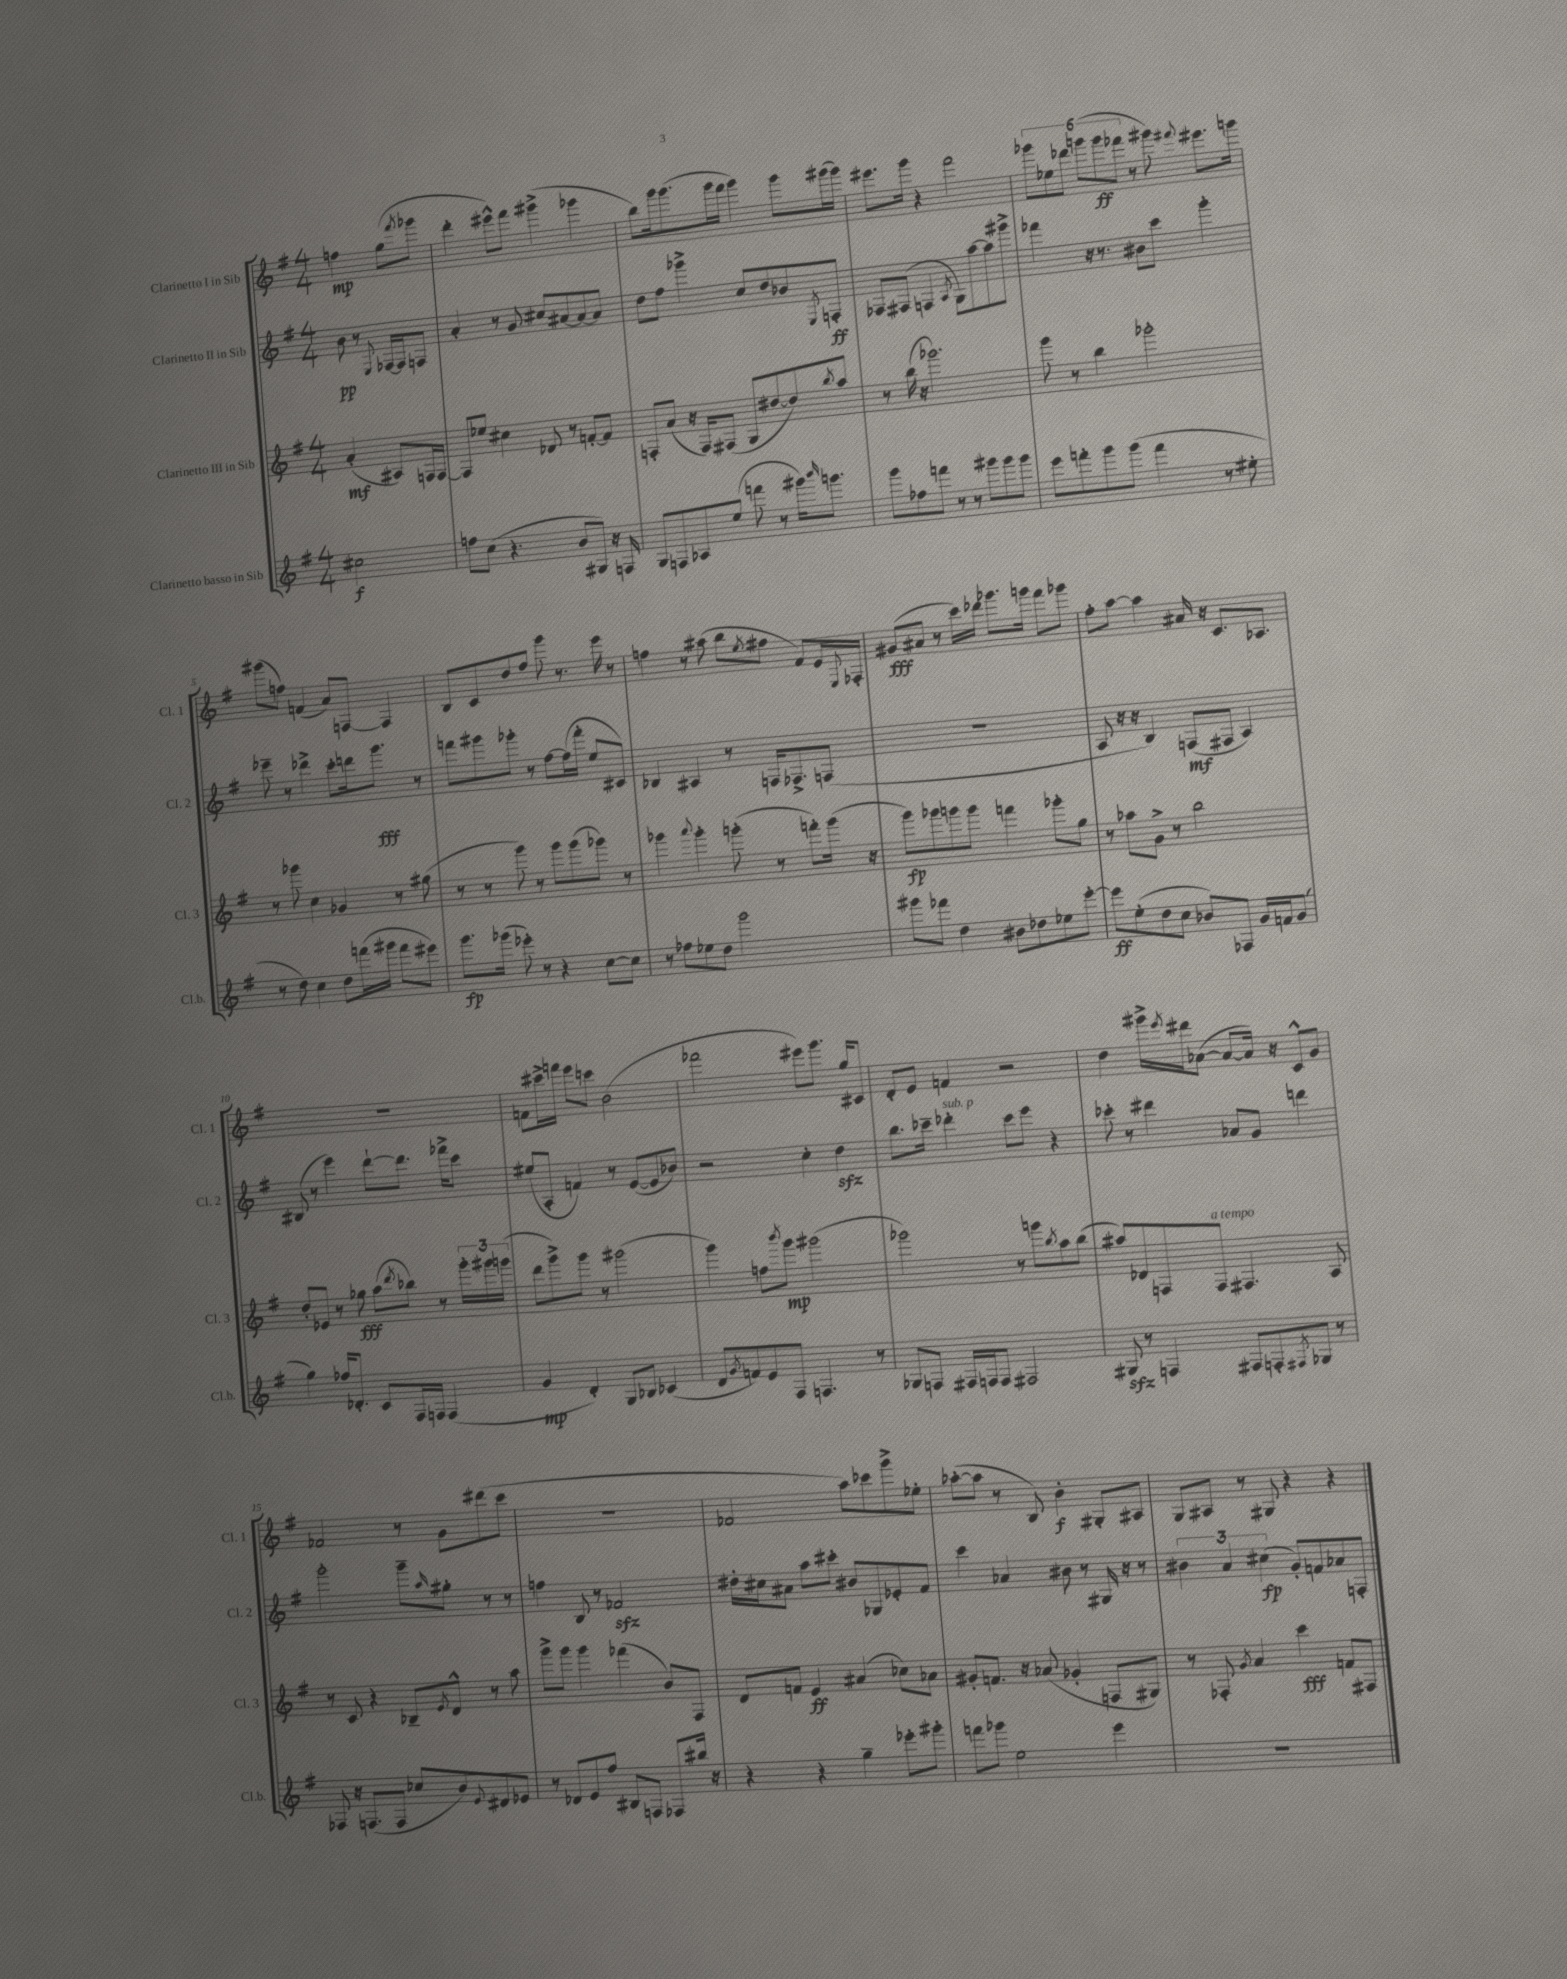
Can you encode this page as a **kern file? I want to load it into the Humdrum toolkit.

**kern	**kern	**kern	**kern
*staff4	*staff3	*staff2	*staff1
*clefG2	*clefG2	*clefG2	*clefG2
*k[f#]	*k[f#]	*k[f#]	*k[f#]
*M4/4	*M4/4	*M4/4	*M4/4
2cc#	(4a'	8b	4ff
.	.	8r	.
.	.	8qqE	.
.	8A#)	[16F-	(8gg
.	.	16F-]	.
.	.	.	8qfff#
.	16F	8F	8ggg-
.	[16F	.	.
=	=	=	=
8ff	8F]	4a'	4ddd'
(8cc	8ee-	.	.
4.r	4cc#	8r	8eee#^^)
.	.	8g	8fff#
.	8d-	8cc#	(4ggg#^
8b	8r	[8a#	.
8G#)	[8f'	8a#_	4ggg-
16r	8f]	8a#]	.
16F	.	.	.
=	=	=	=
8G	8F'	8dd	8bb)
8F	(8a	8ff#	16ggg
.	.	.	(8.ggg
8A-	16r	4ggg-^	.
.	16F)	.	.
(8ee	(8F#	.	16ggg
.	.	.	16fff#
8fff	8G	8cc	4ggg)
8r	[8dd#	8dd	.
16ggg#)	8dd#])	8b-	8ggg
16qqbbb	.	.	.
8.ggg	.	.	.
.	8qbb	8qE	.
.	8aa	8F'	(16ggg#
.	.	.	16ggg#)
=	=	=	=
8ggg	8r	8F-	8.eee#
8ff-	(16bb	(8F#	.
.	16r	.	16ggg
8fff	2.ggg-)	4F	4r
8r	.	.	.
.	.	8qA	.
8r	.	8G)	2fff#
8ggg#	.	[8aa	.
8ggg#	.	8aa]	.
8ggg#	.	8ggg#^	.
=	=	=	=
8eee	8ggg	4fff-	12ggg-
.	.	.	12ee-
8fff'	8r	.	.
.	.	.	12ddd-
8ggg	4bb	16r	(12ggg
.	.	8.r	.
.	.	.	12ggg
(8ggg	.	.	.
.	.	.	12fff-
4fff	2ggg-'	8b#	8r
.	.	8ccc	8ggg#)
.	.	.	8qqfff#
8r	.	4ggg'	8.eee#
8ee#'	.	.	.
.	.	.	16ggg
=	=	=	=
8r	8r	8eee-~	(8ggg#
8dd)	8ggg-	8r	8ff)
4cc	4cc	4ddd-^	(4f
8dd	4g-	8ccc'	8a)
(16fff	.	16ddd	[8F
16ggg#	.	8.ggg	.
8fff	8r	.	4F]
8eee#)	(8gg#	8r	.
=	=	=	=
8.ggg	8r	8fff	8B
.	8r	8ggg#	8c
(16ggg-	.	.	.
8eee-')	8ggg)	8ggg-'	8dd
8r	8r	8r	8ff#
4r	8ggg	[8ff#	8ggg
.	(8ggg	(16ff#]	8.r
.	.	16fff'	.
[8cc	8ggg-)	8ee	.
.	.	.	16eee
8cc]	8r	8c#)	8r
=	=	=	=
8r	4ggg-	4B-	4ff
8ff-	.	.	.
.	8qqaaa	.	.
8ee-	4ggg-'	4A#	8r
8dd	.	.	(8aa#
2ggg	(8ggg'	8r	8bb
.	.	.	8qee
.	8r	16F	8ff#
.	.	8.F-^	.
.	8fff')	.	8f#)
.	(16ggg	(8F	16e
.	.	.	8qqE
.	16r	.	16F-'
=	=	=	=
8ggg#	8ggg)	1r	(8g#
8fff-	8ggg-	.	8a#
4dd	8ggg	.	8r
.	8ggg	.	16ccc)
.	.	.	16ddd-
8b#	4fff	.	8.ggg-
8dd-	.	.	.
.	.	.	16ggg
8ee-	8ggg-'	.	8fff#
[8eee'	8gg	.	8ggg-
=	=	=	=
8eee]	8r	8A	8ff#'
(8ee'	8aa-	16r	[8aa
.	.	16r	.
8dd	8g^	4B)	4aa]
8cc	8r	.	.
8b-)	2bb	(8F	16a#
.	.	.	16r
8F-	.	8F#	8.c
16g	.	4A)	.
16f	.	.	8.A-
(8g	.	.	.
=	=	=	=
4gg)	8dd'	(8B#	1r
.	8e-	8r	.
16ff-	8r	4eee)	.
8.d-'	.	.	.
.	8gg-	.	.
8c	(8aa	[8ddd`	.
.	8qddd	.	.
16F#	8bb-)	8.ddd]	.
16F	.	.	.
(4F	8r	.	.
.	.	16fff-^	.
.	24ggg'	8ccc	.
.	24ggg#	.	.
.	(24ggg	.	.
=	=	=	=
4g	8ddd	(8ee#	8f
.	8ggg^)	8A'	16ccc#^
.	.	.	16fff
4d')	8ggg	4f)	8eee
.	8r	.	8ccc
8G	(2ggg#	8r	(2b
8B-	.	([8e	.
(4c-	.	8e]	.
.	.	8b-)	.
=	=	=	=
8d	4ggg)	2r	2fff-
8qg	.	.	.
8f)	.	.	.
8e	8ff	.	.
.	8qbbb	.	.
8F#	8ggg	.	.
4.F	(2ggg#	4cc'	8eee#)
.	.	.	8.ggg
.	.	4dd	.
.	.	.	16gg
8r	.	.	8c#
=	=	=	=
8G-	2ggg-)	8.bb	8d'
8F	.	.	8e
.	.	16ccc-~	.
16F#	.	4ddd-'	4f
16F	.	.	.
8F	.	.	.
2F#	8r	8ccc-	2r
.	8ggg	8eee	.
.	8qbb	.	.
.	8aa	4r	.
.	(8bb	.	.
=	=	=	=
8G#	8aa#)	8ccc-'	4dd
8r	8d-	8r	.
4F	8F	4ddd#	16ggg#^
.	.	.	8qeee
.	.	.	16ddd#
.	8F	.	([8a-
8F#	4.F#	8a-	8a-_
8F'	.	8g	16a-])
.	.	.	16r
8qF#	.	.	.
8G-	.	4ddd	8c^^
8r	8A	.	8g
=	=	=	=
8F-	8r	2ggg'	2f-
16r	8c	.	.
(8.F	.	.	.
.	4r	.	.
8F	.	.	.
8cc-	8B-~	8ggg~	8r
.	8qe	16qqaa	.
8b)	8d^^	8gg#'	8g
8qqe	.	.	.
8d#	8r	8r	(8ddd#
8e-	8aa	8r	8ccc
=	=	=	=
8r	8ggg^	4ff	1r
8d-	8ggg	.	.
8e	4ggg	8B	.
8ff#	.	8r	.
8B#	(4fff-	2f-	.
8F	.	.	.
8F-	8b)	.	.
16bb#	8F#	.	.
16r	.	.	.
=	=	=	=
4r	8d	16dd#'	2f-
.	.	16cc#	.
.	8f	8a#	.
4r	4e	8aa	.
.	.	8ccc#'	.
4gg~	(4a#	8b#	8aa)
.	.	8G-	8ccc-
8eee-'	8cc-)	8e-'	8ggg^
8ggg#'	8a-	8f#	8ee-'
=	=	=	=
8fff	8g#'	4ccc	([8aa-'
8ggg-	8.f	.	8aa-]
2ee	.	4a-	8r
.	16r	.	.
.	(8a-	.	8B)
.	4g-'	8b#	4b'
.	.	8r	.
4eee	8F	16G#	8G#'
.	.	16r	.
.	8G#)	8r	8A#
=	=	=	=
1r	8r	6b#	8G
.	8F-'	.	8A#
.	.	6a	.
.	8qg	.	.
.	4a	.	8r
.	.	(6cc#	.
.	.	.	8G#
.	4ccc	8g')	4r
.	.	8f	.
.	8f	8a-	4r
.	8F#	8F'	.
==	==	==	==
*-	*-	*-	*-
